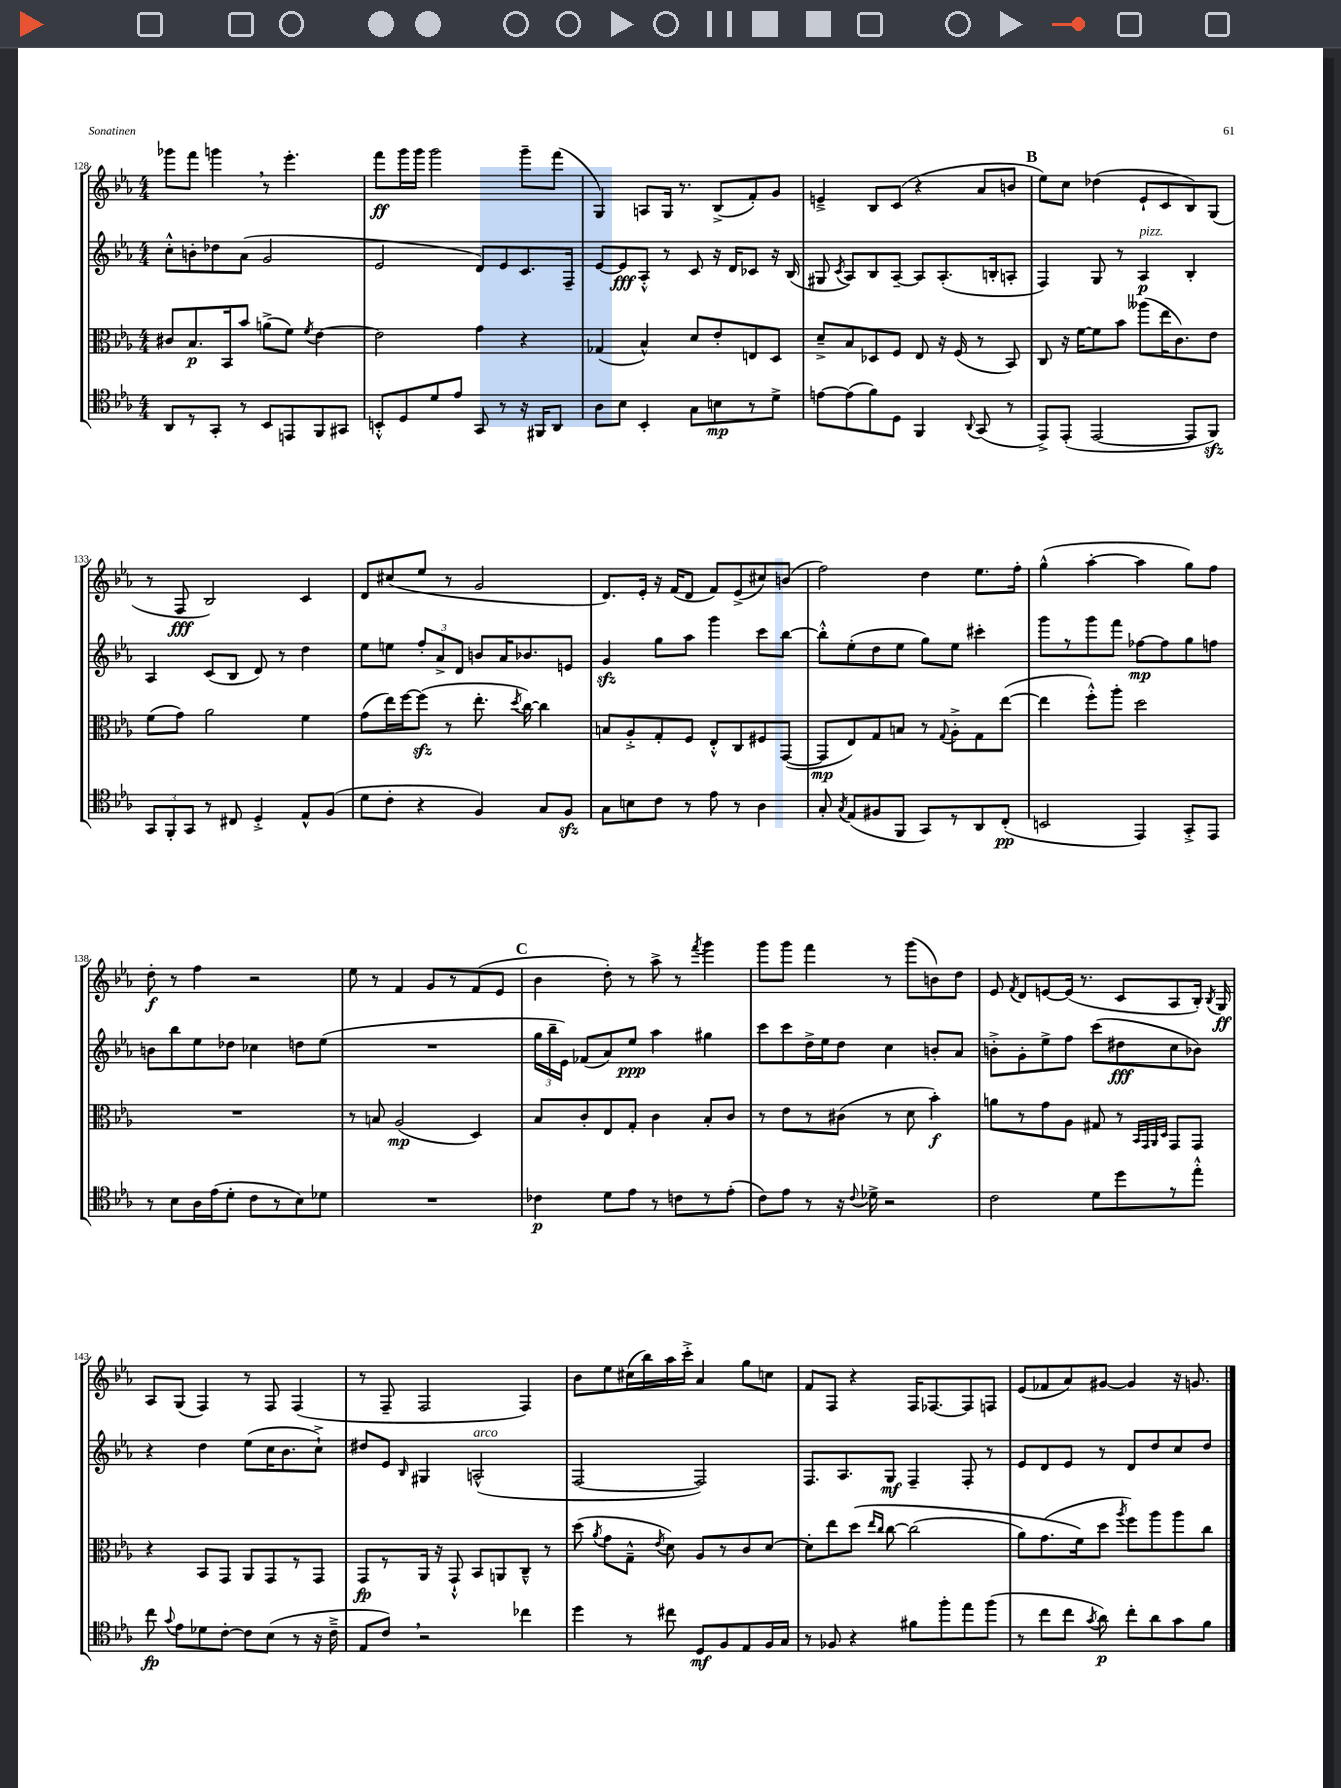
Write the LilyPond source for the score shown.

<<
\new StaffGroup <<
\new Staff = "s0" {
    \clef treble \key ees \major \numericTimeSignature \time 4/4
    \autoBeamOff ges'''8[ f'''8] g'''4 \breathe r8 ees'''4.-. |
    f'''8[\ff g'''16 g'''16] g'''2 g'''8[-- f'''8]( |
    g4) a8[ g16] r8. bes8[->( f'8-.) g'8] |
    e'4---> bes8[ c'8]( r4 aes'8[ b'8] |
    \mark \markup { \bold "B" } ees''8[) c''8] des''4( ees'8[-! c'8 bes8) g8]( |
    r8 f8\fff bes2) c'4 |
    d'8[ cis''8( ees''8] r8 g'2 |
    d'8.[) ees'16]-. r16 f'16[( d'8] f'8[) ees'8->( cis''8) b'8]( |
    f''2) d''4 ees''8.[ f''16]-. |
    g''4-^( aes''4~-. aes''4 g''8[) f''8] |
    d''8-.\f r8 f''4 r2 |
    ees''8 r8 f'4 g'8[ r8 f'8( ees'8] |
    \mark \markup { \bold "C" } bes'4 d''8-.) r8 aes''8-> r8 \acciaccatura { f'''8 } g'''4 |
    g'''8[ g'''8] f'''4 r8 g'''8[( b'8) d''8] |
    ees'8 \acciaccatura { f'8 } d'8[ e'8~ e'16]( r8. c'8[ aes8 bes16]-.) \acciaccatura { bes8 } g16\ff |
    aes8[ g8]( f4) r8 f8 f4( |
    r8 f8-- f2 f4) |
    bes'8[ ees''8 cis''16( bes''16) aes''16 c'''16]-.-> aes'4 g''8[ c''8] |
    f'8[ f8] r4 f16[ fes8.~ fes8 f8] |
    ees'8[( fes'8 aes'8) gis'8]~ gis'4 r16 g'8. \bar "|." |
}
\new Staff = "s1" {
    \clef treble \key ees \major \numericTimeSignature \time 4/4
    \autoBeamOff c''8[-.-^ b'8-. des''8 aes'8]( g'2 |
    ees'2 d'8[) ees'8 c'8. f16]-- |
    ees'8[~ ees'8\fff aes8]-.-^ r8 c'8 r16 d'16[ ces'8] r16 bes16( |
    gis8 \acciaccatura { c'8 } aes8[) bes8 aes8]~-- aes8[ aes8.-.( b16-. a8]-. |
    \mark \markup { \bold "B" } f4) g8 r8 aes4\p^\markup { \italic "pizz." } bes4-. |
    aes4 c'8[( bes8] d'8) r8 d''4 |
    ees''8[ e''8] \tuplet 3/2 { f''8[-. aes'8-> d'8] } b'8[ aes'16 bes'8. e'8] |
    g'4\sfz g''8[ aes''8] g'''4 c'''8[ bes''8]~ |
    bes''8[-.-^ ees''8-.( d''8 ees''8] g''8[) ees''8] cis'''4-. |
    g'''8[ r8 g'''8 f'''8] fes''8[~\mp fes''8 g''8 f''8] |
    b'8[ bes''8 ees''8 des''8] ces''4 d''8[ ees''8]( |
    R1 |
    \mark \markup { \bold "C" } \tuplet 3/2 { g''16[ bes''16-- ees'16]) } fes'8[( aes'8) ees''8]\ppp aes''4 gis''4 |
    c'''8[ c'''8 d''16-> ees''16 d''8] c''4 b'8[-. aes'8] |
    b'8[-.-> g'8-. ees''8-> f''8] c'''8[( dis''8\fff c''8 bes'8]) |
    r4 d''4 ees''8[( c''16 bes'8. c''8]-!->) |
    dis''8[ ees'8] \grace { bes16 } gis4 a2-^^\markup { \italic "arco" }( |
    f2~ f2) |
    f8.[ aes8. g8]\mf f4-- f8-. r8 |
    ees'8[ d'8 ees'8] r8 d'8[ d''8 c''8 d''8] \bar "|." |
}
\new Staff = "s2" {
    \clef alto \key ees \major \numericTimeSignature \time 4/4
    \autoBeamOff cis'8[ bes8.\p bes,16 bes'8] a'8[->( f'8]) \acciaccatura { f'8 } ees'4~ |
    ees'2 g'4 r4 |
    ges4( bes4-^) d'8[ ees'8-. e8 d8] |
    d'8[---> bes8 des8 f8] ees8 r16 f16( r8 bes,8) |
    \mark \markup { \bold "B" } c8 r16 f'16[~ f'8 bes'8] aeses''8[( ees''16 c'8.) ees'8] |
    f'8[( g'8]) aes'2 f'4 |
    g'8[( ees''16) f''16~ f''8]\sfz( r8 ees''8.-. \acciaccatura { d''8 } c''16~) c''4 |
    b8[ aes8-.-> g8-. f8] ees8[-.-^ c8 fis8 g,8]~( |
    g,8[\mp ees8) g8 b8] r8 \appoggiatura { g8 } aes8[-.-> g8 ees''8]~( |
    ees''4 f''8[-.-^) aes''8]-. d''2 |
    R1 |
    r8 b8 aes2\mp( d4) |
    \mark \markup { \bold "C" } bes8[ c'8-. ees8 g8]-. c'4 bes8[-. c'8] |
    r8 ees'8[ r8 cis'8]( r8 d'8 bes'4-.\f) |
    a'8[ r8 g'8 aes8] gis8 r8 \grace { bes,32[ g,32 aes,32 d32] } g,8[ g,8] |
    r4 bes,8[ g,8] aes,8[ g,8 r8 g,8] |
    g,8[\fp r8 aes,16] r16 g,8-!-^ bes,8[ a,8 c8]---^ r8 |
    d''8( \acciaccatura { aes'8 } g'8[ g8]---^ \acciaccatura { ees'8 } d'8) aes8[ r8 c'8 d'8]~ |
    d'8[-. ees''8 d''8]\( \grace { ees''16[ c''16] } c''8~ c''2( |
    aes'8[) g'8.( f'16\) d''8] \acciaccatura { aes''8 } f''8[) aes''8 aes''8 c''8] \bar "|." |
}
\new Staff = "s3" {
    \clef tenor \key ees \major \numericTimeSignature \time 4/4
    \autoBeamOff aes,8[ r8 g,8]-. r8 bes,8[ e,8 f,8 gis,8] |
    b,8[-.-^ d8 d'8 ees'8] g,8 r8 r16 fis,16[ aes,8] |
    aes8[ bes8] bes,4-. g8[ b8\mp r8 d'8]-> |
    e'8[~ e'8( f'8) d8] f,4 \appoggiatura { aes,8 } g,8( r8 |
    \mark \markup { \bold "B" } ees,8[->) ees,8]-.( ees,2~ ees,8[ f,8]\sfz) |
    \tuplet 3/2 { g,8[ f,8-. g,8] } r8 cis8 d4-.-> ees8[-^ f8]( |
    d'8[ c'8]-. r4 f4) g8[ f8]\sfz |
    g8[ b8 c'8] r8 ees'8 r8 aes4 |
    g8-. \acciaccatura { g8 } ees8[( fis8 f,8] g,8[) r8 aes,8 c8]-.\pp( |
    b,2 ees,4) g,8[-.-> ees,8] |
    r8 bes8[ aes16 ees'16( d'8]-. c'8[ r8 bes8) des'8] |
    R1 |
    \mark \markup { \bold "C" } ces'4\p d'8[ ees'8] r8 c'8[ r8 ees'8]-.( |
    c'8[) ees'8] r8 r16 \appoggiatura { c'8 } des'16-> r2 |
    c'2 d'8[ d''8 r8 ees''8]-.-^ |
    c''8\fp \appoggiatura { g'8 } ees'8[ des'8 c'8]~-. c'8[ bes8]( r8 r16 c'16---> |
    ees8[ c'8]) \breathe r2 ces''4 |
    d''4 r8 cis''8 d8[\mf f8 ees8 f16 g16] |
    r8 fes8 r4 fis'8[ f''8-. ees''8 f''8]( |
    r8 c''8[ c''8] \acciaccatura { g'8 } aes'8\p) c''8[-. aes'8 g'8 f'8] \bar "|." |
}
>>
>>
\layout { \context { \Score currentBarNumber = #128 } }
